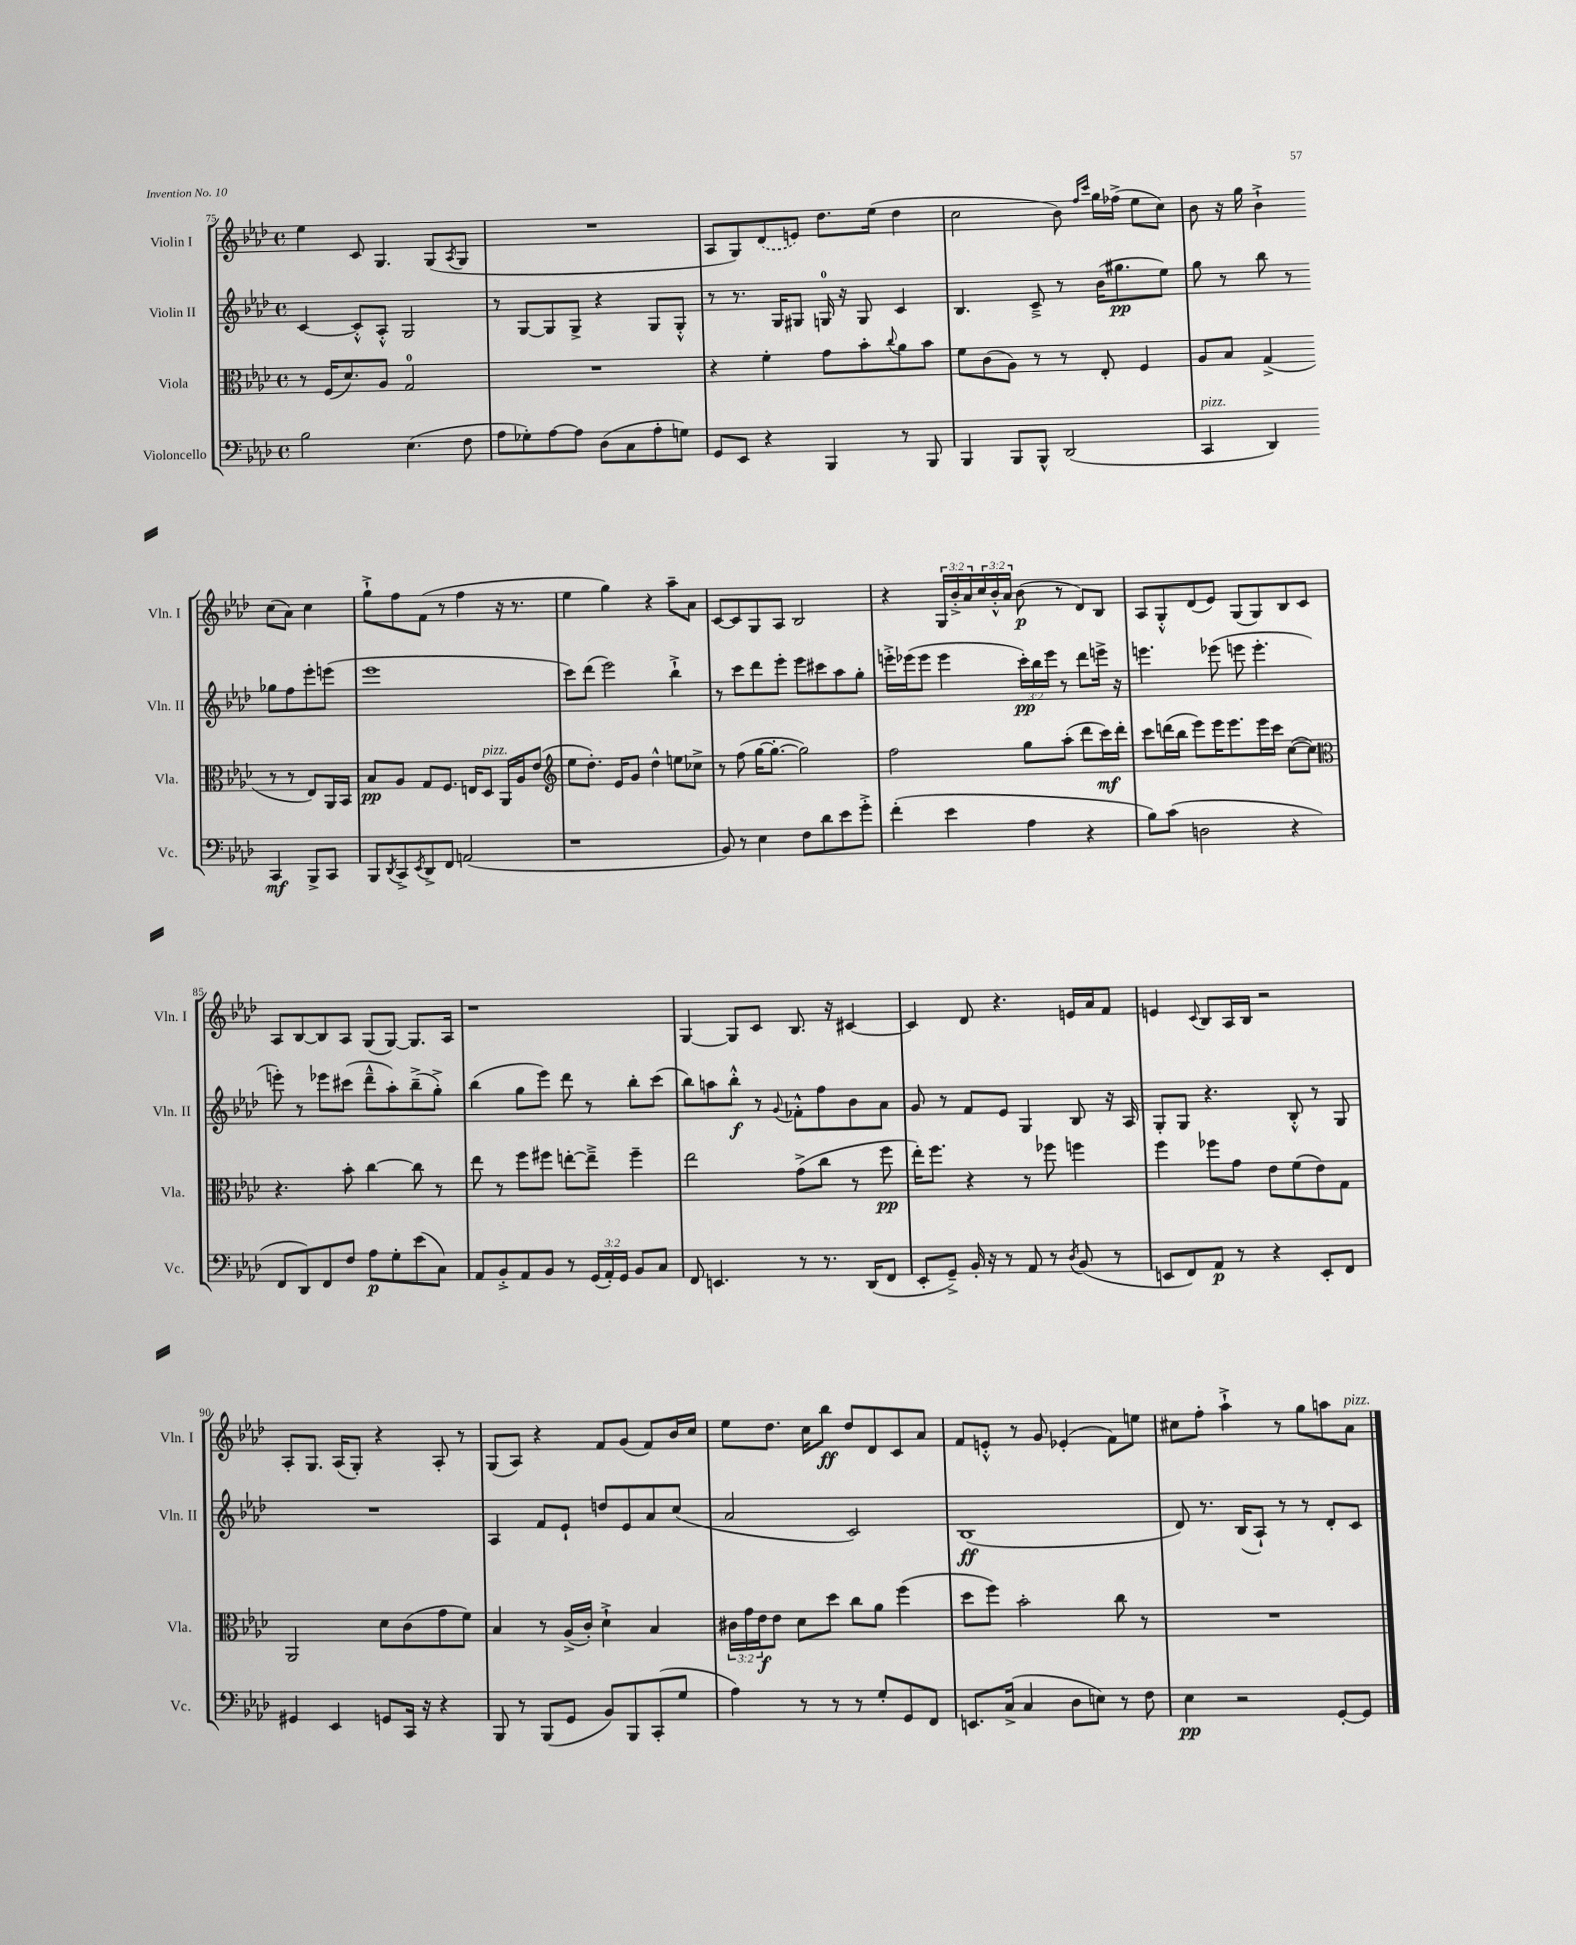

**kern	**dynam	**kern	**dynam	**kern	**dynam	**kern	**dynam
*part4	*part4	*part3	*part3	*part2	*part2	*part1	*part1
*staff4	*staff4	*staff3	*staff3	*staff2	*staff2	*staff1	*staff1
*I"Violoncello	*	*I"Viola	*	*I"Violin II	*	*I"Violin I	*
*I'Vc.	*	*I'Vla.	*	*I'Vln. II	*	*I'Vln. I	*
*clefF4	*	*clefC3	*	*clefG2	*	*clefG2	*
*k[b-e-a-d-]	*	*k[b-e-a-d-]	*	*k[b-e-a-d-]	*	*k[b-e-a-d-]	*
*M4/4	*	*M4/4	*	*M4/4	*	*M4/4	*
*met(c)	*	*met(c)	*	*met(c)	*	*met(c)	*
=75	=75	=75	=75	=75	=75	=75	=75
2B-\	.	8r	.	[4c/	.	4ee-\	.
.	.	(16F/KL	.	.	.	.	.
.	.	8.d-/)	.	.	.	.	.
.	.	.	.	8c'^^/L]	.	8c/	.
.	.	8A-/J	.	8A-'^^/J	.	4.G/	.
(4.E-\	.	2G/	.	2G/	.	.	.
.	.	.	.	.	.	(8G/L	.
.	.	.	.	.	.	8qA-/	.
8F\	.	.	.	.	.	8G/J	.
=76	=76	=76	=76	=76	=76	=76	=76
8A-\L	.	1r	.	8r	.	1r	.
8G-X'\)	.	.	.	[8G/L	.	.	.
[8A-\	.	.	.	8G/]	.	.	.
8A-\J]	.	.	.	8G^/J	.	.	.
(8D-\L	.	.	.	4r	.	.	.
8C\	.	.	.	.	.	.	.
8A-'\	.	.	.	8G/L	.	.	.
8Gn\J)	.	.	.	8G'^^/J	.	.	.
=77	=77	=77	=77	=77	=77	=77	=77
8GG/L	.	4r	.	8r	.	8A-/L	.
8EE-/J	.	.	.	8.r	.	8G/)	.
4r	.	4f'\	.	.	.	(8d-/	.
.	.	.	.	16G/KL	.	.	.
.	.	.	.	8G#X/J	.	8en/J)	.
4BBB-/	.	8g\L	.	16Gn/	.	8.dd-\L	.
.	.	.	.	16r	.	.	.
.	.	8b-'\	.	8G/	.	.	.
.	.	.	.	.	.	(16ee-\Jk	.
.	.	8qqcc/	.	.	.	.	.
8r	.	8a-\	.	4c/	.	4dd-\	.
8BBB-/	.	8b-\J	.	.	.	.	.
=78	=78	=78	=78	=78	=78	=78	=78
4BBB-/	.	8f\L	.	4.B-/	.	2cc\	.
.	.	(8c\	.	.	.	.	.
8BBB-/L	.	8A-\J)	.	.	.	.	.
8BBB-^^/J	.	8r	.	8c~^/	.	.	.
(2DD-/	.	8r	.	8r	.	8b-\)	.
.	.	.	.	.	.	16qqff/LL	.
.	.	.	.	.	.	16qqccc/JJ	.
.	.	8E-'/	.	(16b-\KL	.	16gg\LL	.
.	.	.	.	8.gg#X\	pp	(16ff-X^\JJ	.
.	.	4F/	.	.	.	8ee-\L	.
.	.	.	.	8ee-\J)	.	8cc\J)	.
=79	=79	=79	=79	=79	=79	=79	=79
!LO:TX:a:i:t=pizz.	!	!	!	!	!	!	!
4CC/	.	8A-/L	.	8gg\	.	8b-\	.
.	.	8B-/J	.	8r	.	16r	.
.	.	.	.	.	.	16gg\	.
4DD-/)	.	(4G^/	.	8bb-\	.	4b-`^\	.
.	.	.	.	8r	.	.	.
4CC/	mf	8r	.	8gg-X\L	.	(8cc\L	.
.	.	8r	.	8ff\	.	8a-\J)	.
8BBB-^/L	.	8E-/L)	.	8eee-'\	.	4cc\	.
8CC/J	.	16AA-/L	.	(8eeen\J	.	.	.
.	.	16BB-/JJ	.	.	.	.	.
!!LO:LB:g=z
=80	=80	=80	=80	=80	=80	=80	=80
8BBB-/L	.	8B-/L	pp	1eee-	.	8gg`^\L	.
8qDD-/	.	.	.	.	.	.	.
8CC^/	.	8A-/J	.	.	.	8ff\	.
8qEE-/	.	.	.	.	.	.	.
8DD-^/	.	8G/L	.	.	.	(8f\J	.
8FF/J	.	8.F/J	.	.	.	8r	.
(2AAn/	.	.	.	.	.	4ff\	.
.	.	16En/KL	.	.	.	.	.
!	!	!LO:TX:a:i:t=pizz.	!	!	!	!	!
.	.	8D-/J	.	.	.	.	.
.	.	16AA-/LL	.	.	.	16r	.
.	.	16A-/J	.	.	.	8.r	.
.	.	(8e-/J	.	.	.	.	.
=81	=81	=81	=81	=81	=81	=81	=81
*	*	*clefG2	*	*	*	*	*
1r	.	8ee-\L	.	8ccc\L)	.	4ee-\	.
.	.	8.dd-'\J)	.	(8ddd-\J	.	.	.
.	.	.	.	2eee-\)	.	4gg\)	.
.	.	16e-/KL	.	.	.	.	.
.	.	8g/J	.	.	.	.	.
.	.	4dd-^^\	.	.	.	4r	.
.	.	8een\L	.	4bb-`^\	.	8aa-~\L	.
.	.	8cc-X^\J	.	.	.	8a-\J	.
=82	=82	=82	=82	=82	=82	=82	=82
8BB-/)	.	8r	.	8r	.	[8c/L	.
8r	.	(8ff\	.	8ccc\L	.	8c/]	.
4E-\	.	[16gg\KL	.	8ddd-\	.	8G/	.
.	.	8.gg'\J_	.	.	.	.	.
.	.	.	.	8eee-'\J	.	8A-/J	.
8F\L	.	2gg\])	.	8eee-\L	.	2B-/	.
8d-\	.	.	.	8ccc#X\	.	.	.
8e-\	.	.	.	8aa-\	.	.	.
8g'^\J	.	.	.	8gg'\J	.	.	.
=83	=83	=83	=83	=83	=83	=83	=83
(4f'\	.	2ff\	.	16eeen'^\LL	.	4r	.
.	.	.	.	(16eee-X\J	.	.	.
.	.	.	.	8eee-\J	.	.	.
4e-\	.	.	.	4eee-\	.	24G/LL	.
.	.	.	.	.	.	24b-'^/	.
.	.	.	.	.	.	24a-/	.
.	.	.	.	.	.	24cc/	.
.	.	.	.	.	.	24b-'^^/	.
.	.	.	.	.	.	24a-/JJ	.
4A-\	.	8gg\L	.	24ccc'\LL)	pp	(8b-\	p
.	.	.	.	24bb-\	.	.	.
.	.	.	.	24eee-\JJ	.	.	.
.	.	(8aa-'\J	.	8r	.	8r	.
4r	.	8ddd-\L	.	8ddd-\L	.	8d-/L)	.
.	.	16ccc\L)	mf	16eeen^\Jk	.	8B-/J	.
.	.	16ddd-'\JJ	.	16r	.	.	.
=84	=84	=84	=84	=84	=84	=84	=84
8B-\L)	.	8ccc\L	.	4.eeen\	.	8A-/L	.
(8c\J	.	(16dddn\L	.	.	.	8G'^^/	.
.	.	16bb-\JJ	.	.	.	.	.
2Dn\	.	8eee-\L)	.	.	.	(8d-/	.
.	.	16eee-\K	.	(8eee-X\	.	8e-/J)	.
.	.	8.eee-\	.	.	.	.	.
.	.	.	.	8eeen\	.	(8G/L	.
.	.	16eee-\L	.	4.eee'\	.	8G/)	.
.	.	16ccc\JJ	.	.	.	.	.
4r	.	([8cc\L	.	.	.	8B-/	.
.	.	8cc\J])	.	.	.	8c/J	.
!!LO:LB:g=z
=85	=85	=85	=85	=85	=85	=85	=85
*	*	*clefC3	*	*	*	*	*
8FF/L	.	4.r	.	8eeen'\)	.	8A-/L	.
8DD-/)	.	.	.	8r	.	[8B-/	.
8FF/	.	.	.	8eee-X\L	.	8B-/]	.
8F/J	.	8b-'\	.	(8ccc#X\J	.	8A-/J	.
8A-\L	p	[4cc\	.	8ddd-~^^\L	.	(8G/L	.
8G'\	.	.	.	8aa-'\)	.	[8G/J)	.
(8e-\	.	8cc\]	.	(8bb-~^\	.	8.G/L]	.
8C\J)	.	8r	.	8gg'^\J)	.	.	.
.	.	.	.	.	.	16A-/Jk	.
=86	=86	=86	=86	=86	=86	=86	=86
8AA-/L	.	8ee-\	.	(4bb-\	.	1r	.
8BB-'^/	.	8r	.	.	.	.	.
8AA-/	.	8ff\L	.	8gg\L	.	.	.
8BB-/J	.	8ff#X\J	.	8eee-\J)	.	.	.
8r	.	[8een'\L	.	8ddd-\	.	.	.
(24GG/LL	.	8ee~^\J]	.	8r	.	.	.
24AA-'/)	.	.	.	.	.	.	.
24GG/JJ	.	.	.	.	.	.	.
8BB-/L	.	4ff#~\	.	8bb-'\L	.	.	.
8C/J	.	.	.	(8ccc\J	.	.	.
=87	=87	=87	=87	=87	=87	=87	=87
8FF/	.	2ee-\	.	8bb-\L)	.	[4G/	.
4.EEn/	.	.	.	8aan\	.	.	.
.	.	.	.	8bb-'^^\J	f	8G/L]	.
.	.	.	.	8r	.	8c/J	.
.	.	.	.	8qqg/	.	.	.
8r	.	(8g^\L	.	8f-X'^^\L	.	8.B-/	.
8.r	.	8cc\J	.	8ff\	.	.	.
.	.	.	.	.	.	16r	.
.	.	8r	.	8b-\	.	[4c#X/	.
(16DD-/KL	.	.	.	.	.	.	.
8FF/J	.	8ff\	pp	8a-\J	.	.	.
=88	=88	=88	=88	=88	=88	=88	=88
8EE-'/L	.	16ee-'\KL)	.	8g/	.	4c#/]	.
.	.	8.ff\J	.	.	.	.	.
8GG~^/J)	.	.	.	8r	.	.	.
16BB-'/	.	4r	.	8f/L	.	8d-/	.
16r	.	.	.	.	.	.	.
8r	.	.	.	8e-/J	.	4.r	.
8AA-/	.	8r	.	4G/	.	.	.
8r	.	8ff-X\	.	.	.	.	.
8qD-/	.	.	.	.	.	.	.
(8BB-/	.	4ffn\	.	8B-/	.	16en/LL	.
.	.	.	.	.	.	16a-/J	.
8r	.	.	.	16r	.	8f/J	.
.	.	.	.	16A-/	.	.	.
=89	=89	=89	=89	=89	=89	=89	=89
8EEn/L	.	4ff\	.	8G'/L	.	4en/	.
8FF/)	.	.	.	8G/J	.	.	.
.	.	.	.	.	.	8qqc/	.
8AA-/J	p	8ff-X\L	.	4.r	.	8B-/L	.
8r	.	8g\J	.	.	.	16A-/L	.
.	.	.	.	.	.	16B-/JJ	.
4r	.	8e-\L	.	.	.	2r	.
.	.	(8f\	.	8B-'^^/	.	.	.
8EE'/L	.	8e-\)	.	8r	.	.	.
8FF/J	.	8G\J	.	8G/	.	.	.
!!LO:LB:g=z
=90	=90	=90	=90	=90	=90	=90	=90
4GG#X/	.	2AA-/	.	1r	.	8A-'/L	.
.	.	.	.	.	.	8.G/J	.
4EE-/	.	.	.	.	.	.	.
.	.	.	.	.	.	(16A-/KL	.
.	.	.	.	.	.	8G'/J)	.
8GGn/L	.	8d-\L	.	.	.	4r	.
16CC/Jk	.	(8c\	.	.	.	.	.
16r	.	.	.	.	.	.	.
4r	.	8g\	.	.	.	8A-'/	.
.	.	8f\J)	.	.	.	8r	.
=91	=91	=91	=91	=91	=91	=91	=91
8BBB-/	.	4B-/	.	4A-/	.	(8G/L	.
8r	.	.	.	.	.	8A-/J)	.
(8BBB-/L	.	8r	.	8f/L	.	4r	.
8GG/J	.	(16A-^/LL	.	8e-`/J	.	.	.
.	.	16c'/JJ)	.	.	.	.	.
8BB-/L)	.	4d-`^\	.	8ddn/L	.	8f/L	.
8BBB-/	.	.	.	8e-/	.	(8g/J	.
(8CC'/	.	4B-/	.	8a-/	.	8f/L)	.
8G/J	.	.	.	(8cc/J	.	16b-/L	.
.	.	.	.	.	.	16cc/JJ	.
=92	=92	=92	=92	=92	=92	=92	=92
4A-\)	.	24c#X\LL	.	2a-/	.	8ee-\L	.
.	.	24g\	.	.	.	.	.
.	.	24e-\J	f	.	.	.	.
.	.	8e-\J	.	.	.	8.dd-\J	.
8r	.	8d-\L	.	.	.	.	.
.	.	.	.	.	.	16cc\KL	.
8r	.	8dd-\J	.	.	.	8bb-\J	ff
8r	.	8cc\L	.	2c/)	.	8dd-/L	.
8G'/L	.	8a-\J	.	.	.	8d-/	.
8GG/	.	(4ff\	.	.	.	8c/	.
8FF/J	.	.	.	.	.	8a-/J	.
=93	=93	=93	=93	=93	=93	=93	=93
8.EEn/L	.	8dd-\L	.	(1B-	ff	8f/L	.
.	.	8ff\J)	.	.	.	8en'^^/J	.
(16C^/Jk	.	.	.	.	.	.	.
4C/	.	2b-'\	.	.	.	8r	.
.	.	.	.	.	.	8g/	.
8D-\L	.	.	.	.	.	(4e-X'/	.
8En\J)	.	.	.	.	.	.	.
8r	.	8cc\	.	.	.	8f\L)	.
8F\	.	8r	.	.	.	8een\J	.
=94	=94	=94	=94	=94	=94	=94	=94
4E-\	pp	1r	.	8d-/)	.	8cc#X\L	.
.	.	.	.	8.r	.	8ff'\J	.
2r	.	.	.	.	.	4aa-`^\	.
.	.	.	.	(16B-/KL	.	.	.
.	.	.	.	8A-`/J)	.	.	.
.	.	.	.	8r	.	8r	.
.	.	.	.	8r	.	8gg\L	.
[8GG'/L	.	.	.	8d-'/L	.	8aan\	.
!	!	!	!	!	!	!LO:TX:a:i:t=pizz.	!
8GG/J]	.	.	.	8c/J	.	8a-\J	.
==	==	==	==	==	==	==	==
*-	*-	*-	*-	*-	*-	*-	*-
